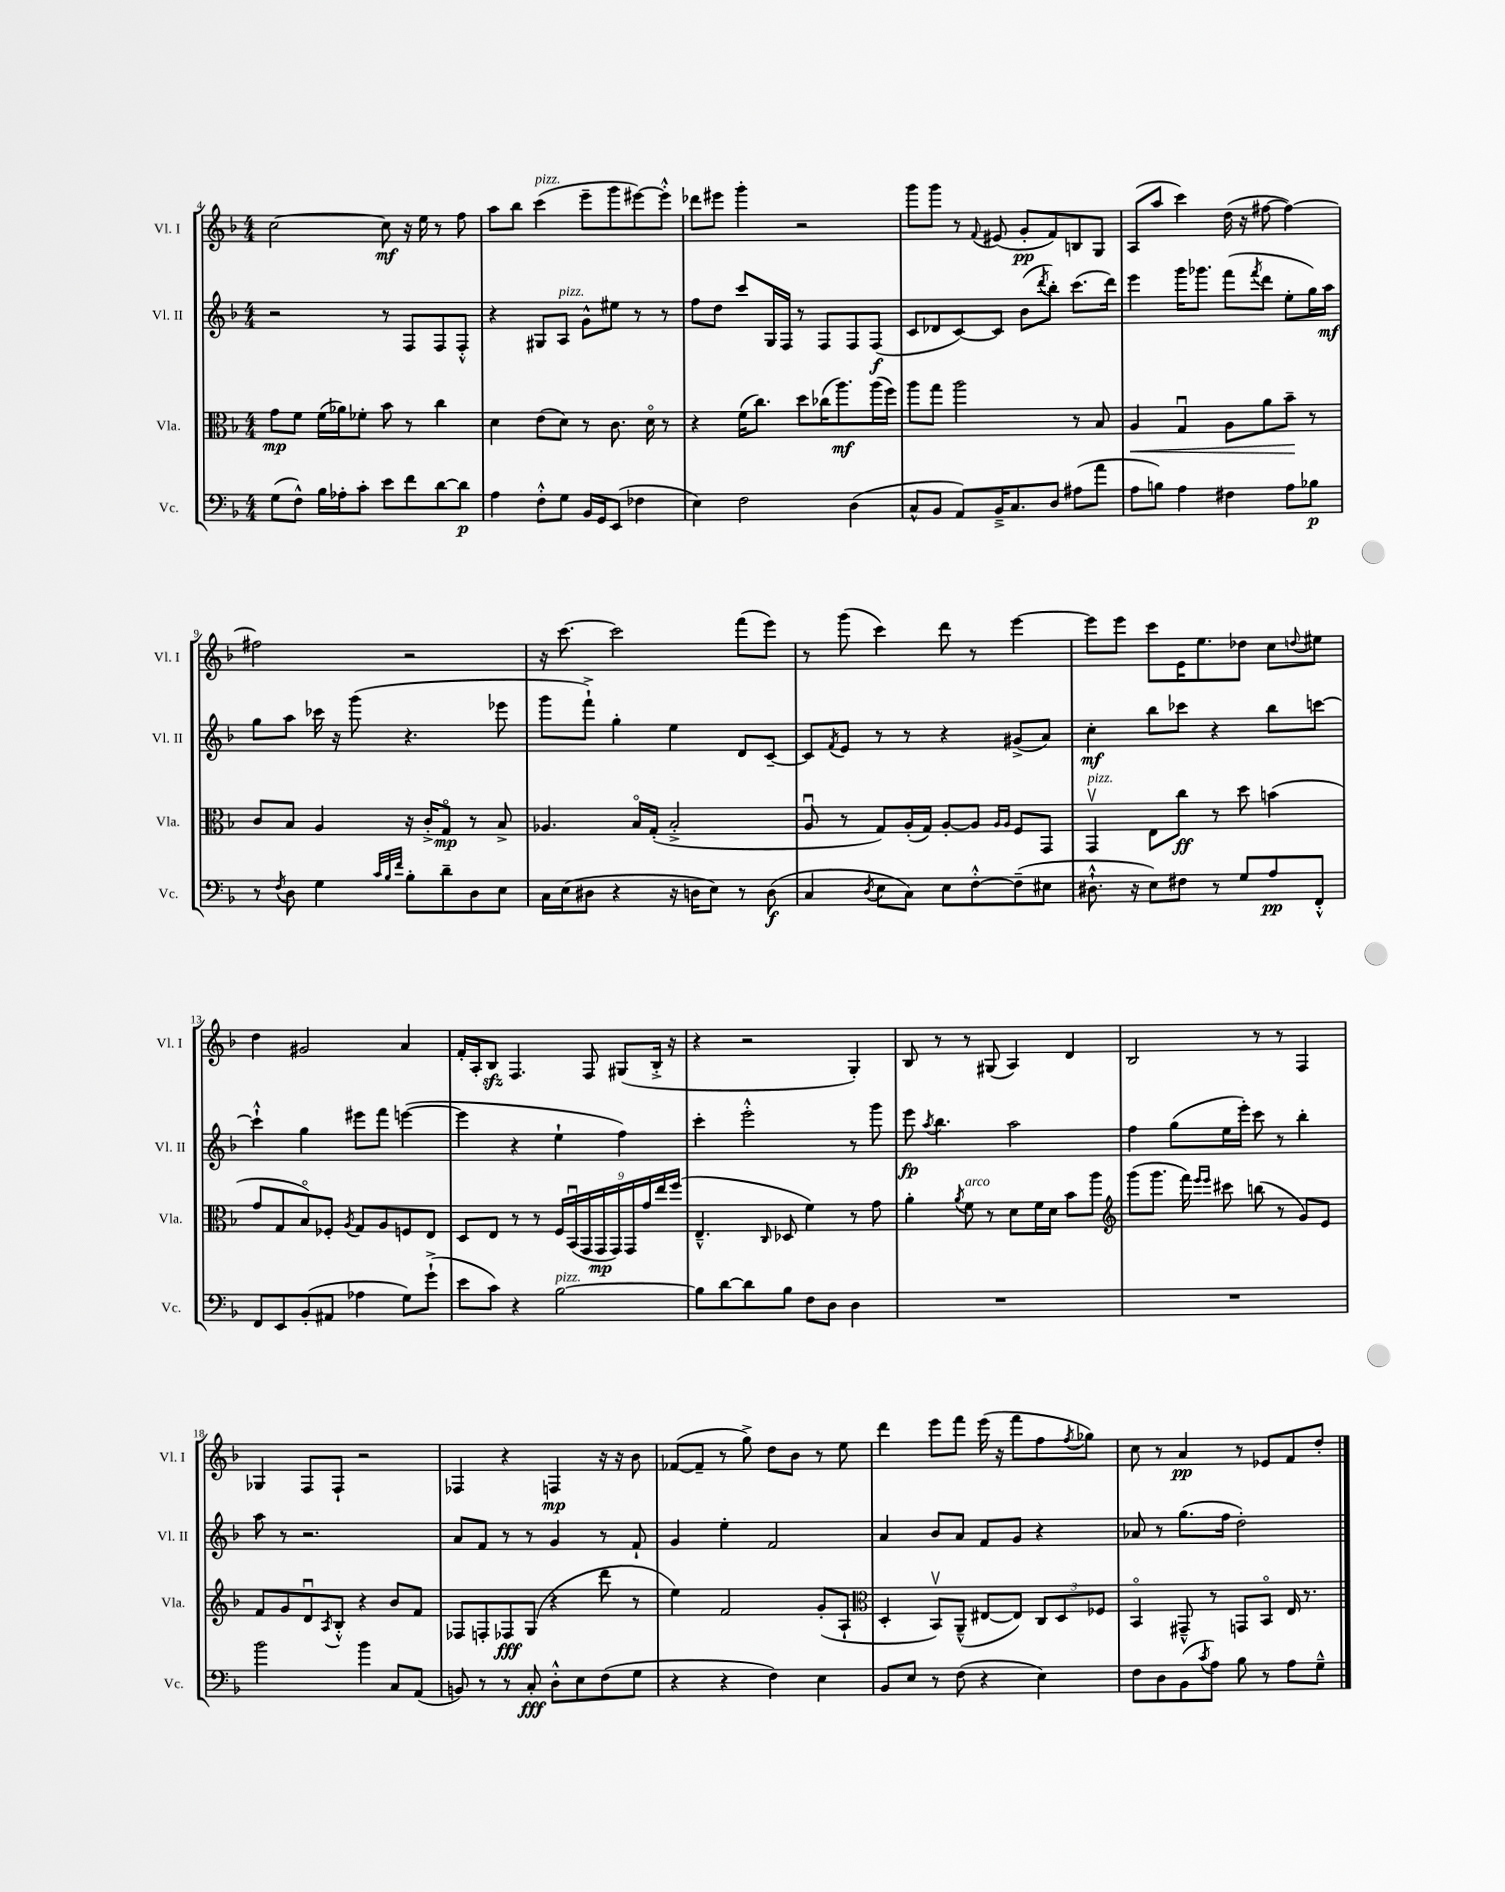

**kern	**kern	**kern	**kern
*staff4	*staff3	*staff2	*staff1
*clefF4	*clefC3	*clefG2	*clefG2
*k[b-]	*k[b-]	*k[b-]	*k[b-]
*M4/4	*M4/4	*M4/4	*M4/4
(8G	8g	2r	[2cc
8F^^)	8f	.	.
16B-	(16f	.	.
16A-'	16a-)	.	.
8c'	8f-'	.	.
8e	8b-	8r	8cc]
8f	8r	8F	16r
.	.	.	16ee
[8d	4cc	8F	8r
8d]	.	8F'^^	8ff
=	=	=	=
4A	4d	4r	8aa
.	.	.	8bb-
8F'^^	(8e	8G#	(4ccc
8G	8d)	8A	.
16BB-	8r	8g^^	8eee~
16GG	.	.	.
(8EE	8.c	8ee#	8ggg
4F-	.	8r	[8eee#)
.	16do	.	.
.	8r	8r	8eee#'^^]
=	=	=	=
4E)	4r	8ff	8ddd-
.	.	8dd	8eee#
2F	(16f	8ccc	4ggg'
.	8.cc)	.	.
.	.	16G	.
.	.	16F	.
.	8dd	8r	2r
.	(16cc-	8F	.
.	8.aa)	.	.
(4D	.	8F	.
.	(16aa	(8F	.
.	16ff)	.	.
=	=	=	=
8C^^	8aa	8c	8ggg
8BB-	8gg	8d-	8ggg
8AA)	2aa	[8c)	8r
.	.	.	8qqf
16BB-~^	.	8c]	(8e#
8.C	.	.	.
.	.	(8b-	8g'
.	.	8qddd	.
8D	.	8bb-')	8f)
(8A#	8r	(8.ccc	8B
8a	8B-	.	8G
.	.	16ddd)	.
=	=	=	=
8A	4A	4eee	(8A
8B)	.	.	8aa
4A	4Gu	16ggg	4ccc)
.	.	8.ggg-	.
4F#	8A	(8fff	(16dd
.	.	.	16r
.	.	8qfff	.
.	8a	8ddd	[8ff#
8A	8b-~	8ee'	4ff#_)
8B-	8r	16gg)	.
.	.	16aa	.
=	=	=	=
8r	8c	8gg	2ff#]
8qF	.	.	.
8D	8B-	8aa	.
4G	4A	16ccc-	.
.	.	16r	.
.	.	(8ggg	.
32qqc	.	.	.
32qqB-	.	.	.
32qqf	.	.	.
8B-'	16r	4.r	2r
.	16c'^	.	.
8d~	8Go	.	.
8D	8r	.	.
8E	8B-^	8eee-	.
=	=	=	=
16C	4.A-	8ggg	16r
(16E	.	.	[8.ccc
8D#	.	8fff`^)	.
4r	.	4gg'	2ccc]
.	16B-o	.	.
.	(16G'	.	.
16r	2B-'^	4ee	.
16D	.	.	.
8E)	.	.	.
8r	.	8d	(8fff
(8D	.	[8c~	8eee)
=	=	=	=
4C	8Au	8c]	8r
.	.	8qf	.
.	8r	8e	(8ggg
8qD	.	.	.
8E	8G)	8r	4ccc)
8C)	(16A'	8r	.
.	16G)	.	.
8E	[8A'	4r	8ddd
[8F'^^	8A]	.	8r
.	16qqA	.	.
.	16qqA	.	.
(8F~]	8F	(8g#^	[4eee
8E#	8GG	8a)	.
=	=	=	=
8.D#`^^	4GGv	4cc'	8eee]
.	.	.	8eee
16r	.	.	.
8E)	8E	8bb-	8ccc
8F#	8cc	8ccc-	16e
.	.	.	8.ee
8r	8r	4r	.
8G	8dd	.	8dd-
8A	(4b	8bb-	8cc
.	.	.	8qqdd
8FF'^^	.	[8ccc	8ee#
=	=	=	=
8FF	8g	4ccc`^^]	4dd
8EE	8G	.	.
(8BB-'	8B-o)	4gg	2g#
8AA#	8F-'	.	.
.	8qA	.	.
4A-	8G	8eee#	.
.	8A	8fff	.
8G)	8F	([4eee	4a
(8g`^	8E	.	.
=	=	=	=
8e	8D	4eee]	16f'
.	.	.	16A'
8c)	8E	.	8B-
4r	8r	4r	4.F
.	8r	.	.
[2B-	18F	4ee`	.
.	(18BB-u	.	.
.	18GG	.	.
.	.	.	8F
.	18GG	.	.
.	18GG)	.	.
.	.	4ff)	(8G#
.	18GG	.	.
.	18g	.	.
.	.	.	16B-'^
.	18ee	.	.
.	.	.	16r
.	(18ff	.	.
=	=	=	=
8B-]	4.E~^^	4ccc'	4r
[8d	.	.	.
8d]	.	2eee'^^	2r
.	16qqC	.	.
8B-	8D-	.	.
8F	4f)	.	.
8D	.	.	.
4D	8r	8r	4G')
.	8g	8ggg	.
=	=	=	=
1r	4a'	8eee	8B-
.	.	8qaa	.
.	.	4.bb-	8r
.	8qa	.	.
.	8f	.	8r
.	8r	.	(8G#
.	8d	2aa	4A)
.	16f	.	.
.	16d	.	.
.	8b-	.	4d
.	8aa	.	.
=	=	=	=
*	*clefG2	*	*
1r	(8ggg	4ff	2B-
.	8.ggg	.	.
.	.	(8gg	.
.	16fff)	.	.
.	16qqeee	.	.
.	16qqeee	.	.
.	8ccc#	16ee	.
.	.	16eee')	.
.	(8bb	8ccc	8r
.	8r	8r	8r
.	8g)	4bb-'	4F
.	8e	.	.
=	=	=	=
2b-	8f	8aa	4G-
.	8g	8r	.
.	8du	2.r	8F
.	8qA	.	.
.	8B-'^^	.	8F`
4b-	4r	.	2r
8C	8b-	.	.
(8AA	8f	.	.
=	=	=	=
8BB)	8F-	8a	4F-
8r	8F'	8f	.
8r	8F-	8r	4r
8C'	(8G	8r	.
8D'^^	4r	4g	4F
8E	.	.	.
(8F	8ddd	8r	16r
.	.	.	16r
8G	8r	8f`	8b-
=	=	=	=
4r	4ee)	4g	([8f-
.	.	.	8f-~]
4r	2f	4ee'	8r
.	.	.	8gg^)
4F)	.	2f	8dd
.	.	.	8b-
4E	(8g'	.	8r
.	8A`	.	8ee
=	=	=	=
*	*clefC3	*	*
8BB-	4D'	4a	4ddd
8E	.	.	.
8r	8BB-v)	8b-	8eee
(8F	(8AA~^^	8a	8fff
4r	[8E#	8f	(16eee
.	.	.	16r
.	8E#])	8g	8fff
4E)	12C	4r	8ff
.	12D	.	.
.	.	.	8qff
.	.	.	8gg-)
.	12F-	.	.
=	=	=	=
8F	4BB-o	8a-	8cc
8D	.	8r	8r
(8BB-	8GG#~^^	(8.gg	4a
8qc	.	.	.
8A)	8r	.	.
.	.	16ff	.
8B-	8GG	2dd')	8r
8r	8BB-o	.	8e-
8A	16E	.	8f
.	8.r	.	.
8G~^^	.	.	8dd'
==	==	==	==
*-	*-	*-	*-
